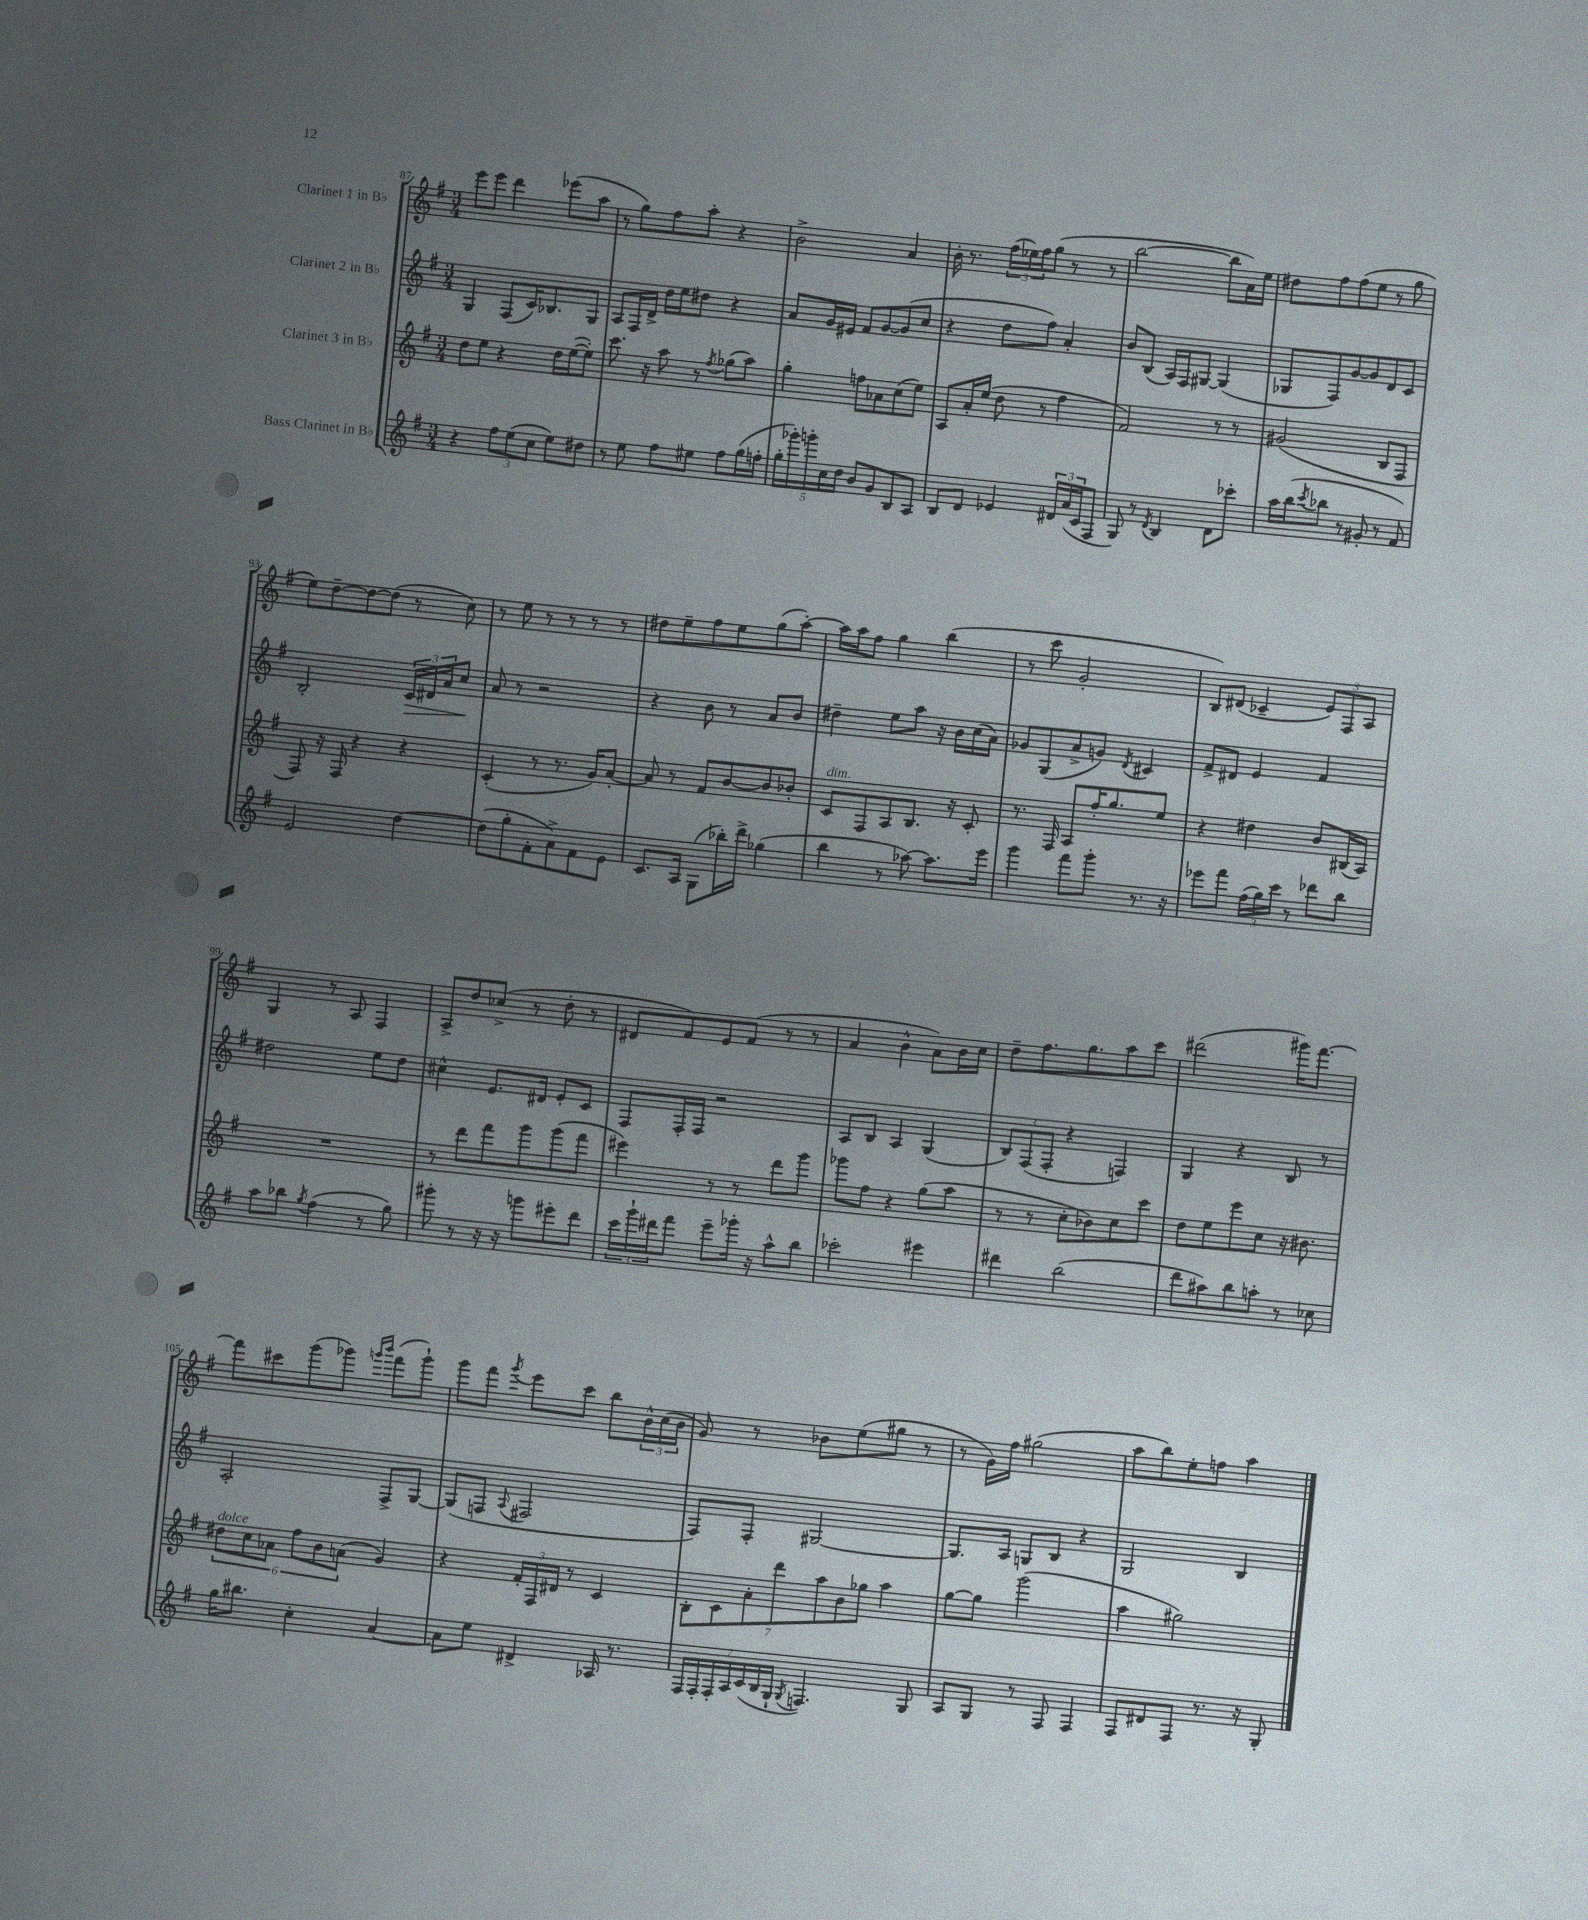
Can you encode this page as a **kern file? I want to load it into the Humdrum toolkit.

**kern	**kern	**kern	**kern
*staff4	*staff3	*staff2	*staff1
*clefG2	*clefG2	*clefG2	*clefG2
*k[f#]	*k[f#]	*k[f#]	*k[f#]
*M3/4	*M3/4	*M3/4	*M3/4
4r	8dd\L	4G/	8eee\L
.	8ee\J	.	8eee\J
12ff#\L	4r	(8F#/L	4ddd\
(12ee\	.	.	.
.	.	16c/K)	.
12cc\J	.	.	.
.	.	8.B-/	.
8ee\L)	16dd\LL	.	(8eee-\L
.	([16ee\J	.	.
8dd#\J	8ee'\]J)	8G/J	8aa\J
=	=	=	=
8r	8.ccc\	8A/L	8r
8ee\	.	16F#/L	8gg\L)
.	16r	16d^/JJ	.
8ff#\L	8aa\	16dd\LL	8ff#\
.	.	16ee\J	.
8ee#\J	8r	8dd#\J	8aa'\J
.	8qff#/	.	.
8ff#\L	(8gg-\L	4r	4r
(16gg\L	8aa\J)	.	.
16ff'\JJ	.	.	.
=	=	=	=
20gg'\LL	4gg'\	8a/L	2b^\
20ggg-'\)	.	.	.
20ggg'\	.	.	.
.	.	16g/L	.
20cc\	.	.	.
.	.	16e#/JJ	.
20dd\JJ	.	.	.
8b/L	8ff\L	8f#/L	.
8g/	8a-\	[8g/	.
8B/	(8cc\	(8g/]	4a/
8A/J	8ee\J)	8cc/J	.
=	=	=	=
8B/L	8A/L	4r	16b'\
.	.	.	8.r
8d/J	16a'/L	.	.
.	(16ee/JJ	.	.
4e-/	8dd\	8dd\L	(24ff#\LL
.	.	.	24ee-\)
.	.	.	24ff#\J
.	8r	8ff#\J)	(8gg\J
24d#/LL	4ff#\	4a'/	8r
(24a/	.	.	.
24c/J	.	.	.
8F#/J	.	.	8r
=	=	=	=
8G/)	2f#/)	8b/L	[2bb\
8r	.	(8B/J	.
8qd/	.	.	.
4B/	.	16A/LL)	.
.	.	16F#/J	.
.	.	[8G#/J	.
8d\L	8r	(4G#/]	8bb\]L
8ccc-'\J	8r	.	16a\L)
.	.	.	16ee\JJ
=	=	=	=
16aa\LL	(2g#/	8G-/L	8dd#\L
(16bb\J	.	.	.
8qccc/	.	.	.
8bb-\J	.	8F#/)	8ff#\
8r	.	[8g/	(8ff#\
8g#'/	.	8g/]	8ee\J
8r	8B/L	8d/	8r
8f#/)	8F#/J	8c/J	8gg\
=	=	=	=
2e/	8F#/)	2B'/	8ee\L)
.	16r	.	[8dd~\
.	16F#/	.	.
.	4r	.	8dd\_
.	.	.	(8dd\]J
[4dd\	4r	24c/LL	8r
.	.	24d#/	.
.	.	24a/J	.
.	.	8cc/J	8cc\)
=	=	=	=
(8dd\]L	(4c'/	8a/	8r
8gg'\	.	8r	8ee\
8f#'\	8r	2r	8r
8a^\)	8.r	.	8r
8f#\	.	.	8r
.	16g/LK)	.	.
8e\J	[8a'/J	.	8r
=	=	=	=
8.c/L	8a/]	4r	8dd#\L
.	8r	.	8ee~\
16A/Jk	.	.	.
(8G\L	8f#/L	8b\	8ff#\
16bb-'\L)	[8b/	8r	8ee\
16ddd^\JJ	.	.	.
(4gg-\	8b/]	8a/L	(8gg\
.	8b-'/J	8b/J	[8aa'\J)
=	=	=	=
4bb\	8c/L	4dd#~\	16aa\]LL
.	.	.	16aa\J
.	8F#/	.	8ff#\J
8r	8A/	8ee\L	4gg\
[8aa-\)	8.B/J	8aa\J	.
8.aa-\]L	.	16r	(4bb\
.	16r	16b\LL	.
.	8c'/	(16cc\	.
16eee\Jk	.	16a\JJ)	.
=	=	=	=
4ggg\	8.r	8g-/L	8r
.	.	(8G/	8ccc\
.	16F#/	.	.
8fff#\L	8A/L	8a^/	2g'/
8ggg'\J	16ff#'/K	8g/J)	.
.	8.gg/	.	.
.	.	8qd/	.
8.r	.	4c#/	.
.	8ee/J	.	.
16r	.	.	.
=	=	=	=
8eee-\L	4r	8f#^/L	8B/L)
8fff#\J	.	8d#/J	(8d#/J
(24ff#\LL	4dd#\	4e/	4c-~/
24gg\)	.	.	.
24ccc\JJ	.	.	.
8r	.	.	.
8ddd-\L	8b/L	4f#/	12e/L)
.	.	.	12F#/
8bb\J	(16B#/L	.	.
.	.	.	12A/J
.	16A/JJ)	.	.
=	=	=	=
8aa\L	2.r	2dd#\	4G/
8bb-\J	.	.	.
8qgg/	.	.	.
(4ff#\	.	.	8r
.	.	.	8A/
8r	.	8ee\L	4F#/
8gg\)	.	8dd#\J	.
=	=	=	=
8ggg#'\	8r	4cc#^^\	8A^/L
8r	8ddd\L	.	8dd/
16r	8fff#\	8.e/L	(8cc-^/J
16r	.	.	.
8ggg\L	8ggg\	.	8r
.	.	16d#/Jk	.
8eee#'\	(8ggg\	8e'/L	8dd'\
8ddd\J	8fff#\J	8c/J	8r
=	=	=	=
24ccc\LL	4eee#\)	8F#/L	8d#/L
24ggg`\	.	.	.
24ddd#\J	.	.	.
8fff#\J	.	16F#'/L	8f#/)
.	.	16F#/JJ	.
8eee~\L	8r	2r	8e/
16ggg-'\Jk	8r	.	(8f#/J
16r	.	.	.
8aa^^\L	8ddd\L	.	8r
8bb\J	8ggg\J	.	8r
=	=	=	=
2ccc-'\	8ggg-\L	8A/L	4a/
.	8ff#\J	8B/J	.
.	4r	4A/	4b^^\
4eee#\	(8gg\L	(4G/	8a\L)
.	8aa\J	.	16b\L
.	.	.	16cc\JJ
=	=	=	=
4ddd#\	8r	12B/L)	8dd~\L
.	.	(12F#/	.
.	8r	.	8.ff#\
.	.	12F#'/J	.
(2bb\	8cc'\L	4r	.
.	.	.	8.gg\
.	8b-\)	.	.
.	8cc\	4F/)	8aa\
.	8ccc\J	.	8ccc\J
=	=	=	=
8ddd\L	8dd\L	4G/	(2ddd#\
8aa#\)	8ee\	.	.
8bb\	8eee\	4r	.
8aa'\J	8cc\J	.	.
8r	16r	8B/	16ggg#\LK)
.	8.b#\	.	[8.fff#\J
8cc-\	.	8r	.
=	=	=	=
16gg\LK	12dd#\L	2A'/	8fff#\]L
8.bb#\J	.	.	.
.	12cc\	.	.
.	.	.	8ccc#\
.	12a-\J	.	.
4cc'\	12ff#\L	.	(8ggg\
.	12b\	.	.
.	.	.	8ggg-\J)
.	(12a\J	.	.
.	.	.	16qqggg/LL
.	.	.	16qqbbb/JJ
[4a/	4g/)	8F#^/L	(8fff#\L
.	.	[8G/J	8ggg`\J)
=	=	=	=
8a\]L	4r	(8G/]L	8ggg\L
8ee\J	.	8F/J	8fff#\J
.	.	8qqA/	8qggg/
4d#^/	24f#'/LL	2F#/	8eee\L
.	24F#/	.	.
.	24d#/JJ	.	.
.	8r	.	8ccc\J
16A-/	4c/	.	8bb\L
8.r	.	.	.
.	.	.	24b^^\L
.	.	.	(24cc\
.	.	.	24b\JJ
=	=	=	=
28F#/LL	14B'\L	8F#/L)	8g/)
28F#'/	.	.	.
28F#'/	14c\	.	.
28A/	.	.	.
.	.	8F#'/J	8r
(28c/	14a'\	.	.
28B/	.	.	.
28G`/JJ	14ddd\	.	.
8qG/	.	.	.
4.F/)	.	[2G#/	8b-\L
.	14aa\	.	.
.	14b\	.	.
.	.	.	(8ee\
.	14gg-\J	.	.
.	4aa\	.	8gg#\J
8G/	.	.	8r
=	=	=	=
8A/L	[8gg\L	8.G#/]L	8r
8G/J	8gg\]J	.	16g\LL)
.	.	16A/Jk	16ff#\JJ
8r	(2ggg\	8G/L	(2gg#\
8F#/	.	8B/J	.
4F#/	.	4r	.
=	=	=	=
8F#/L	4aa\	2G/	8aa\L
8d#/	.	.	8bb\)
8F#/J	2gg#\)	.	8ee'\
8.r	.	.	8ff\J
.	.	4B/	4aa\
16r	.	.	.
8G'/	.	.	.
==	==	==	==
*-	*-	*-	*-
